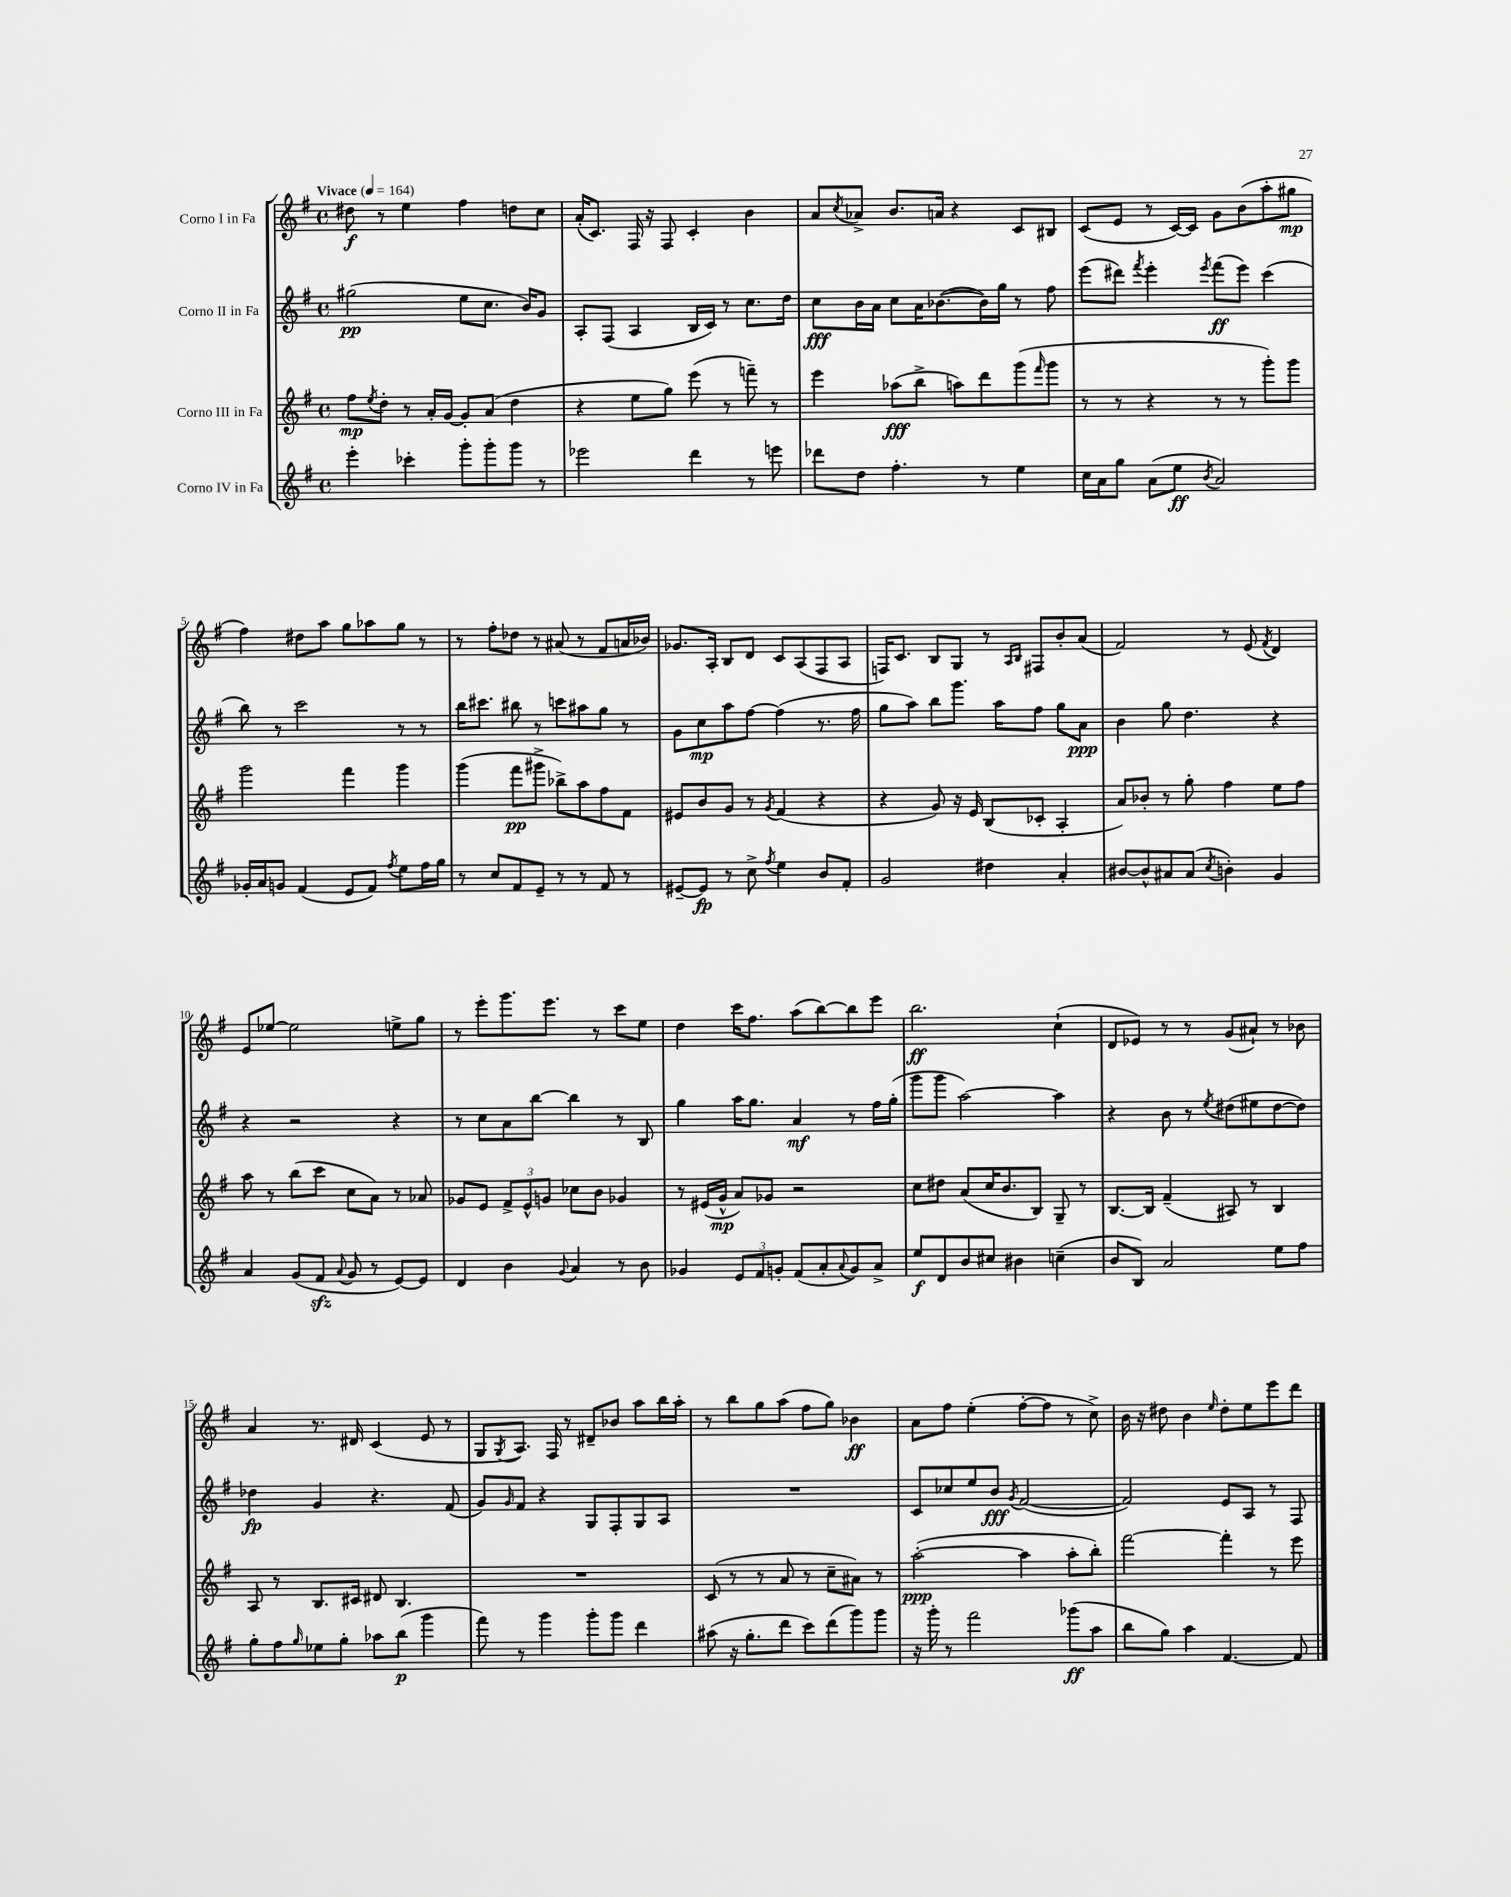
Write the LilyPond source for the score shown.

<<
\new StaffGroup <<
\new Staff = "s0" \with { instrumentName = "Corno I in Fa" } {
    \clef treble \key g \major \defaultTimeSignature \time 4/4 \tempo "Vivace" 4 = 164
    dis''8\f r8 e''4 fis''4 d''8 c''8 |
    a'16-.( c'8.) fis16 r16 fis8 c'4-. b'4 |
    a'8 \acciaccatura { c''8 } aes'8-> b'8. a'16 r4 c'8 bis8 |
    c'8( e'8 r8 c'16~) c'16 g'8 b'8( a''8-. gis''8\mp |
    fis''4) dis''8 a''8 g''8 aes''8 g''8 r8 |
    r8 fis''8-. des''8 r8 ais'8( r8 fis'8 a'16 bes'16) |
    ges'8. a16-. b8 d'8 c'8 a8( fis8 a8 |
    f16) c'8. b8 g8 r8 \grace { a16 b16 } fis8 b'8-. a'8( |
    fis'2) r8 e'8( \acciaccatura { fis'8 } d'4) |
    e'8 ees''8~ ees''2 e''8-> g''8 |
    r8 e'''8-. g'''8. e'''8. r8 c'''8 e''8 |
    d''4 c'''16 fis''8. a''8( b''8~) b''8 e'''8 |
    b''2.\ff c''4-!( |
    d'8 ees'8) r8 r8 g'8( ais'8-!) r8 bes'8 |
    a'4 r8. dis'16 c'4( e'8 r8 |
    g8 \acciaccatura { g8 } a8.) fis16 r8 dis'8-- bes'8 a''8 b''16 a''16-. |
    r8 b''8 g''8 a''8( fis''8 g''8) bes'4\ff |
    a'8 fis''8 e''4-.( fis''8~-. fis''8 r8 c''8->) |
    b'16 r16 dis''8 b'4 \grace { e''16 } dis''8-. e''8 e'''8 d'''8 \bar "|." |
}
\new Staff = "s1" \with { instrumentName = "Corno II in Fa" } {
    \clef treble \key g \major \defaultTimeSignature \time 4/4
    gis''2\pp( e''8 c''8. b'16) g'8 |
    a8-. fis8( a4 b16 c'16) r8 c''8. d''16 |
    c''8\fff b'16 a'16 c''8 a'16 bes'8.~( bes'16) g''16 r8 fis''8 |
    e'''8( dis'''8) \acciaccatura { fis'''8 } e'''4-. \acciaccatura { e'''8 } fis'''8\ff( e'''8) c'''4( |
    b''8) r8 c'''2 r8 r8 |
    b''16 cis'''8. bis''8 r8 c'''8 ais''8 g''8 r8 |
    g'8 c''8\mp a''8 fis''8~ fis''4( r8. fis''16 |
    g''8 a''8) b''8 g'''8. a''16 fis''8 g''8 a'8\ppp |
    b'4 g''8 d''4. r4 |
    r4 r2 r4 |
    r8 c''8 a'8 b''8~ b''4 r8 b8 |
    g''4 a''16 g''8. a'4\mf r8 fis''16 g''16-.( |
    g'''8 g'''8 a''2~) a''4 |
    r4 b'8 r8 \acciaccatura { e''8 } dis''8( eis''8 dis''8~ dis''8) |
    des''4\fp g'4 r4. fis'8( |
    g'8) \grace { g'16 } fis'8 r4 g8 fis8-. g8 a8 |
    R1 |
    c'8 ces''8 e''8 b'8\fff \acciaccatura { g'8 } fis'2~( |
    fis'2) e'8 a8 r8 fis8 \bar "|." |
}
\new Staff = "s2" \with { instrumentName = "Corno III in Fa" } {
    \clef treble \key g \major \defaultTimeSignature \time 4/4
    fis''8\mp \acciaccatura { e''8 } d''8-. r8 a'16-. g'16~ g'8-. a'8( d''4 |
    r4 e''8 g''8) e'''8( r8 f'''8--) r8 |
    e'''4 aes''8\fff( b''8-> a''8) d'''8 g'''8( \grace { fis'''16 } g'''8 |
    r8 r8 r4 r8 r8 g'''8-.) g'''8 |
    g'''2 fis'''4 g'''4 |
    g'''4( fis'''8\pp gis'''8-> bes''8->) a''8 fis''8 fis'8 |
    eis'8 b'8 g'8 r8 \acciaccatura { g'8 } fis'4( r4 |
    r4 g'8) r16 e'16 b8( ces'8-. a4-. |
    a'8) bes'8-. r8 g''8-. fis''4 e''8 fis''8 |
    a''8 r8 b''8( c'''8 c''8 a'8) r8 aes'8 |
    ges'8 e'8 \tuplet 3/2 { fis'8-> e'8-^ g'8 } ces''8 b'8 ges'4 |
    r8 eis'16( g'16-^\mp a'8) ges'8 r2 |
    c''8 dis''8 a'8( c''16 b'8. b8) g8-- r8 |
    b8.~ b16 fis'4--( ais8) r8 b4 |
    a8 r8 b8. cis'16 dis'8 b4. |
    R1 |
    c'8( r8 r8 a'8 r8 c''8-- ais'8) r8 |
    a''2~-.\ppp( a''4 a''8-. b''8-.) |
    fis'''2~ fis'''4-. r8 e'''8 \bar "|." |
}
\new Staff = "s3" \with { instrumentName = "Corno IV in Fa" } {
    \clef treble \key g \major \defaultTimeSignature \time 4/4
    e'''4-. ces'''4-. g'''8-. g'''8-. g'''8 r8 |
    ees'''2 d'''4 r8 e'''8 |
    des'''8 d''8 fis''4.-. r8 e''4 |
    c''16 a'16 g''8 a'8( e''8\ff \acciaccatura { b'8 } a'2) |
    ges'16-. a'16 g'8 fis'4( e'8 fis'8) \acciaccatura { fis''8 } e''8 fis''16 g''16 |
    r8 c''8 fis'8 e'8-- r8 r8 fis'8 r8 |
    eis'8~-- eis'8\fp r8 c''8-> \acciaccatura { fis''8 } e''4 b'8 fis'8-. |
    g'2 dis''4 a'4-. |
    bis'8~ bis'8-^ ais'8 ais'8( \acciaccatura { c''8 } b'4-.) g'4 |
    a'4 g'8( fis'8\sfz \appoggiatura { a'8 } g'8 r8 e'8~) e'8 |
    d'4 b'4 \appoggiatura { g'8 } a'4 r8 b'8 |
    ges'4 \tuplet 3/2 { e'8 fis'8 g'8-. } fis'8( a'8-. \appoggiatura { a'8 } g'8) a'8-> |
    e''8\f d'8 b'8 cis''8 bis'4 c''4--( |
    b'8 b8) a'2 e''8 fis''8 |
    g''8-. fis''8 \grace { g''16 } ees''8 g''8-. aes''8 b''8\p( g'''4 |
    fis'''8) r8 g'''4 g'''8-. g'''8 d'''4 |
    ais''8( r16 g''8.-. d'''8 c'''8) d'''8( g'''8) g'''8 |
    r16 g'''16-. r8 fis'''2 ges'''8\ff( a''8 |
    b''8 g''8) a''4 fis'4.~ fis'8 \bar "|." |
}
>>
>>
